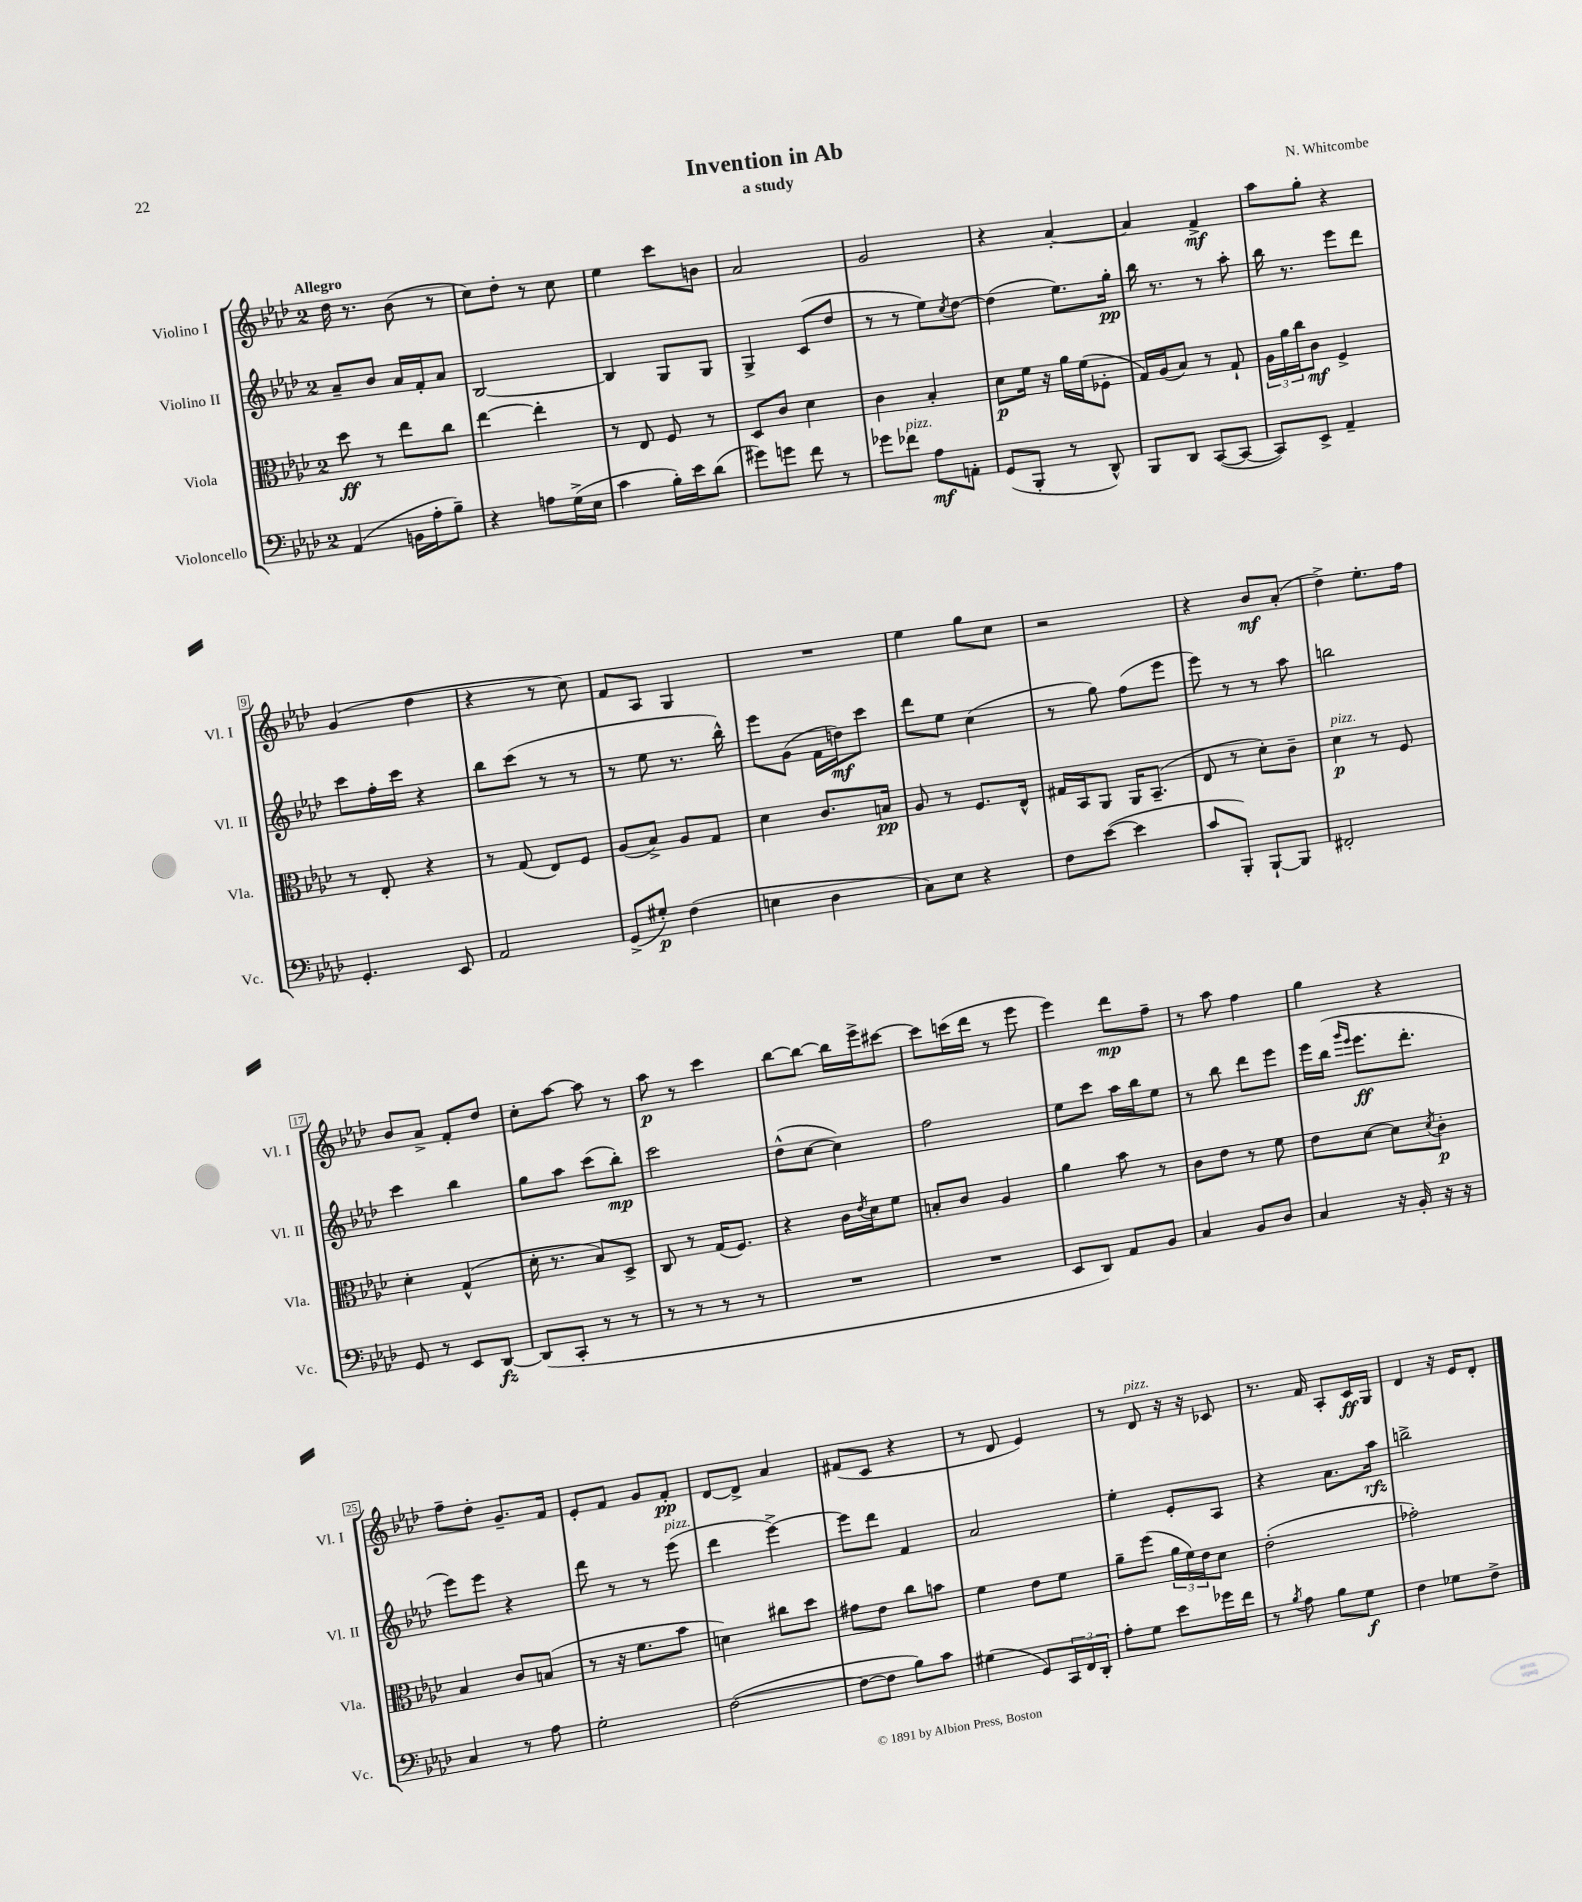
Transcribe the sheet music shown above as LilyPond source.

\header { title = "Invention in Ab" composer = "N. Whitcombe" subtitle = "a study" }
<<
\new StaffGroup <<
\new Staff = "s0" \with { instrumentName = "Violino I" shortInstrumentName = "Vl. I" } {
    \clef treble \key aes \major \once \override Staff.TimeSignature.style = #'single-digit \time 2/4 \tempo "Allegro"
    des''16 r8. bes'8( r8 |
    c''8) des''8-. r8 c''8 |
    ees''4 c'''8 b'8 |
    aes'2 |
    g'2 |
    r4 aes'4~-. |
    aes'4 f'4->\mf |
    aes''8 g''8-. r4 |
    g'4( des''4 |
    r4 r8 c''8) |
    f'8 aes8 g4 |
    R2 |
    ees''4 g''8 c''8 |
    r2 |
    r4 bes'8\mf aes'8-.( |
    des''4->) ees''8.-. f''16 |
    bes'8 aes'8-> f'8-. des''8 |
    c''8-. aes''8~ aes''8 r8 |
    aes''8\p r8 c'''4 |
    bes''8~ bes''8~ bes''16 ees'''16-> cis'''8~ |
    cis'''8 c'''16( des'''16 r8 ees'''8 |
    ees'''4) des'''8\mp f''8-- |
    r8 aes''8 f''4 |
    g''4 r4 |
    f''8-- des''8-. g'8.-- f'16 |
    ees'8-. f'8 g'8 f'8-.\pp |
    des'8~ des'8-> aes'4 |
    fis'8( c'8 r4 |
    r8 des'8 ees'4) |
    r8 des'8^\markup { \italic "pizz." } r16 r16 ces'8 |
    r8. f'16 aes8-. c'16\ff g16 |
    des'4 r16 ees'16 des'8-. \bar "|." |
}
\new Staff = "s1" \with { instrumentName = "Violino II" shortInstrumentName = "Vl. II" } {
    \clef treble \key aes \major \once \override Staff.TimeSignature.style = #'single-digit \time 2/4
    aes'8-- bes'8 aes'16 f'16-. aes'8 |
    bes2~ |
    bes4 g8 g8 |
    g4-> c'8( des''8 |
    r8 r8 ees''8) \acciaccatura { c''8 } des''8~ |
    des''4( ees''8.) g''16-.\pp |
    bes''16 r8. r8 aes''8-. |
    bes''16 r8. ees'''8 des'''8 |
    c'''8 f''16-. c'''16 r4 |
    bes''8 c'''8( r8 r8 |
    r8 ees''8 r8. bes''16-^) |
    ees'''8 g'8( f'16 d''16\mf) c'''8 |
    des'''8 ees''8 c''4( |
    r8 g''8) f''8( ees'''8 |
    ees'''8) r8 r8 aes''8 |
    b''2 |
    c'''4 bes''4 |
    g''8 aes''8 c'''8( bes''8-.\mp) |
    c'''2 |
    des''8-^( c''8~ c''4) |
    f''2 |
    ees''8 c'''8 aes''16 bes''16 ees''8 |
    r8 bes''8 des'''8 ees'''8 |
    ees'''16 bes''16( \grace { g'''16 ees'''16 } ees'''8.\ff des'''8.-. |
    ees'''8) ees'''8 r4 |
    des'''8 r8 r8 ees'''8^\markup { \italic "pizz." }( |
    des'''4 ees'''4~->) |
    ees'''8 des'''8 f'4 |
    aes'2 |
    ees''4-. ees'8-. aes8 |
    r4 aes'8. aes''16\rfz |
    b''2-> \bar "|." |
}
\new Staff = "s2" \with { instrumentName = "Viola" shortInstrumentName = "Vla." } {
    \clef alto \key aes \major \once \override Staff.TimeSignature.style = #'single-digit \time 2/4
    des''8\ff r8 ees''8 c''8 |
    ees''4~ ees''4-. |
    r8 ees8 f8 r8 |
    des8 c'8 des'4 |
    c'4 bes4-. |
    des'8\p f'16 r16 aes'16 f'16( fes8-. |
    g16) aes16( bes8) r8 g8-! |
    \tuplet 3/2 { aes16 aes'16 c''16 } c'8\mf f4-> |
    r8 ees8-. r4 |
    r8 g8( ees8) f8 |
    aes8( bes8->) aes8 g8 |
    des'4 c'8. b16\pp |
    aes8 r8 f8. ees16-^ |
    gis16 bes,16 aes,8 aes,16 bes,8.--( |
    ees8 r8 des'8-.) c'8-- |
    des'4\p^\markup { \italic "pizz." } r8 f8 |
    des'4-. g4-^( |
    des'16-. r8. bes8) des8-> |
    c8 r8 g16( f8.) |
    r4 c'16 \acciaccatura { ees'8 } des'16 f'8 |
    b8-. c'8 aes4 |
    aes'4 bes'8 r8 |
    c'8 ees'8 r8 f'8 |
    ees'8 des'8~ des'8 \acciaccatura { des'8 } c'8-.\p |
    bes4 c'8 b8( |
    r8 r16 f'8. bes'8 |
    d'4) cis''8 des''8 |
    gis'8 ees'8 c''8 b'8 |
    f'4 ees'8 f'8 |
    aes'8-- f''8( \tuplet 3/2 { aes'16 f'16) ees'16 } des'8 |
    ees'2-.( |
    ges'2-.) \bar "|." |
}
\new Staff = "s3" \with { instrumentName = "Violoncello" shortInstrumentName = "Vc." } {
    \clef bass \key aes \major \once \override Staff.TimeSignature.style = #'single-digit \time 2/4
    aes,4( b,16 aes16-. bes8--) |
    r4 a8 g16->( ees16 |
    c'4 bes16-.) ees'16 des'8( |
    gis'8) g'8 f'8 r8 |
    ges'8 fes'8^\markup { \italic "pizz." } aes8\mf a,8-. |
    g,8( bes,,8-. r8 des,8-^) |
    bes,,8 des,8 c,8~( c,8~ |
    c,8) ees,8-> aes,4-- |
    g,4.-. ees,8 |
    aes,2 |
    g,8->( gis8-.\p) f4( |
    e4 des4 |
    c8) ees8 r4 |
    f8 ees'8~( ees'4 |
    c'8 bes,,8-.) bes,,8~-! bes,,8 |
    fis,2-. |
    g,8 r8 ees,8 des,8~\fz |
    des,8( c,8-. r8 r8 |
    r8 r8 r8 r8 |
    R2 |
    R2 |
    ees,8 des,8) aes,8 bes,8 |
    c4 bes,8 des8 |
    c4 r16 bes,16-. r16 r16 |
    c4 r8 aes8 |
    g2-. |
    f2~( |
    f8~ f8 bes8) c'8 |
    gis4( g,8) \tuplet 3/2 { c,16 f,16 des,16-. } |
    aes8-. g8 ees'8 ges'16 f'16 |
    r8 \acciaccatura { bes8 } aes8 bes8 g8\f |
    f4 ges8 f8-> \bar "|." |
}
>>
>>
\layout { \context { \Score \override BarNumber.stencil = #(make-stencil-boxer 0.1 0.3 ly:text-interface::print) } }
